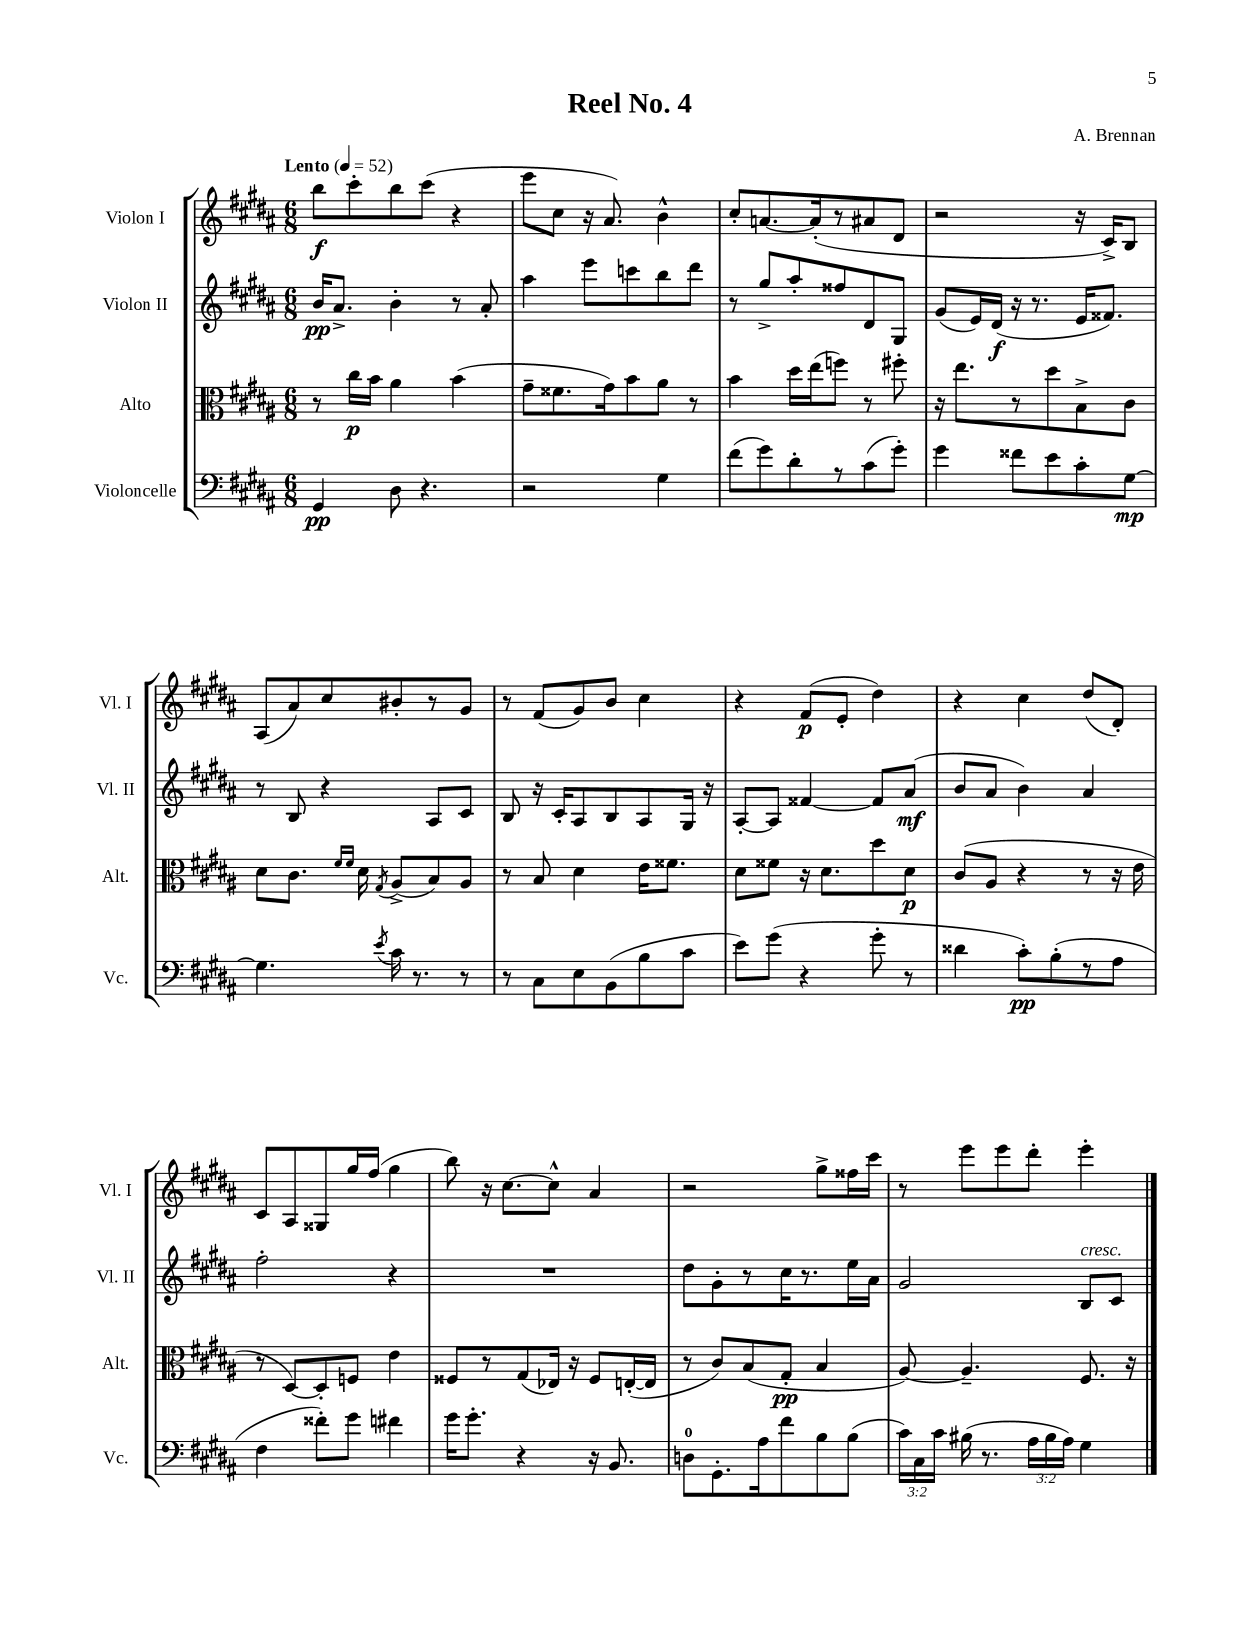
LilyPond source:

\header { title = "Reel No. 4" composer = "A. Brennan" }
<<
\new StaffGroup <<
\new Staff = "s0" \with { instrumentName = "Violon I" shortInstrumentName = "Vl. I" } {
    \clef treble \key b \major \numericTimeSignature \time 6/8 \tempo "Lento" 4 = 52
    \autoBeamOff b''8[\f cis'''8-. b''8 cis'''8]( r4 |
    e'''8[ cis''8] r16 ais'8.) b'4-^ |
    cis''8[-. a'8.~ a'16-.( r8 ais'8 dis'8] |
    r2 r16 cis'16[->) b8] |
    ais8[( ais'8) cis''8 bis'8-. r8 gis'8] |
    r8 fis'8[( gis'8) b'8] cis''4 |
    r4 fis'8[\p( e'8]-. dis''4) |
    r4 cis''4 dis''8[( dis'8]-.) |
    cis'8[ ais8 gisis8 gis''16 fis''16]( gis''4 |
    b''8) r16 cis''8.[~ cis''8]-^ ais'4 |
    r2 gis''8[-> fisis''16 cis'''16] |
    r8 e'''8[ e'''8 dis'''8]-. e'''4-. \bar "|." |
}
\new Staff = "s1" \with { instrumentName = "Violon II" shortInstrumentName = "Vl. II" } {
    \clef treble \key b \major \numericTimeSignature \time 6/8
    \autoBeamOff b'16[\pp ais'8.]-> b'4-. r8 ais'8-. |
    ais''4 e'''8[ c'''8 b''8 dis'''8] |
    r8 gis''8[-> ais''8-. fisis''8 dis'8 gis8] |
    gis'8[( e'16) dis'16]\f( r16 r8. e'16[ fisis'8.]) |
    r8 b8 r4 ais8[ cis'8] |
    b8 r16 cis'16[-. ais8 b8 ais8 gis16] r16 |
    ais8[~-. ais8] fisis'4~ fisis'8[ ais'8]\mf( |
    b'8[ ais'8] b'4) ais'4 |
    fis''2-. r4 |
    R2. |
    dis''8[ gis'8-. r8 cis''16 r8. e''16 ais'16] |
    gis'2 b8[^\markup { \italic "cresc." } cis'8] \bar "|." |
}
\new Staff = "s2" \with { instrumentName = "Alto" shortInstrumentName = "Alt." } {
    \clef alto \key b \major \numericTimeSignature \time 6/8
    \autoBeamOff r8 cis''16[\p b'16] ais'4 b'4( |
    gis'8[-- fisis'8. gis'16) b'8 ais'8] r8 |
    b'4 dis''16[ e''16( f''8]) r8 fis''8-. |
    r16 e''8.[ r8 dis''8 b8-> cis'8] |
    dis'8[ cis'8.] \grace { fis'16[ fis'16] } dis'16 \acciaccatura { gis8 } ais8[->( b8) ais8] |
    r8 b8 dis'4 e'16[ fisis'8.] |
    dis'8[ fisis'8] r16 dis'8.[ dis''8 dis'8]\p |
    cis'8[( ais8] r4 r8 r16 e'16 |
    r8 dis8[~) dis8-. f8] e'4 |
    fisis8[ r8 gis8( ees16]) r16 fisis8[ e16~-.( e16] |
    r8 cis'8[) b8( gis8]-.\pp b4 |
    ais8~) ais4.-- fis8. r16 \bar "|." |
}
\new Staff = "s3" \with { instrumentName = "Violoncelle" shortInstrumentName = "Vc." } {
    \clef bass \key b \major \numericTimeSignature \time 6/8 \override Staff.TupletNumber.text = #tuplet-number::calc-fraction-text
    \autoBeamOff gis,4\pp dis8 r4. |
    r2 gis4 |
    fis'8[( gis'8) dis'8-. r8 cis'8( gis'8]-.) |
    gis'4 fisis'8[ e'8 cis'8-. gis8]~\mp |
    gis4. \acciaccatura { e'8 } cis'16 r8. r8 |
    r8 cis8[ e8 b,8( b8 cis'8] |
    e'8[) gis'8]( r4 gis'8-. r8 |
    disis'4 cis'8[-.\pp) b8-.( r8 ais8] |
    fis4 fisis'8[-.) gis'8] fis'4 |
    gis'16[ gis'8.]-. r4 r16 b,8. |
    d8[-0 gis,8.-. ais16 fis'8 b8 b8]( |
    \tuplet 3/2 { cis'16[) cis16 cis'16] } bis16( r8. \tuplet 3/2 { ais16[ bis16 ais16]) } gis4 \bar "|." |
}
>>
>>
\layout { \context { \Score \remove "Bar_number_engraver" } }
